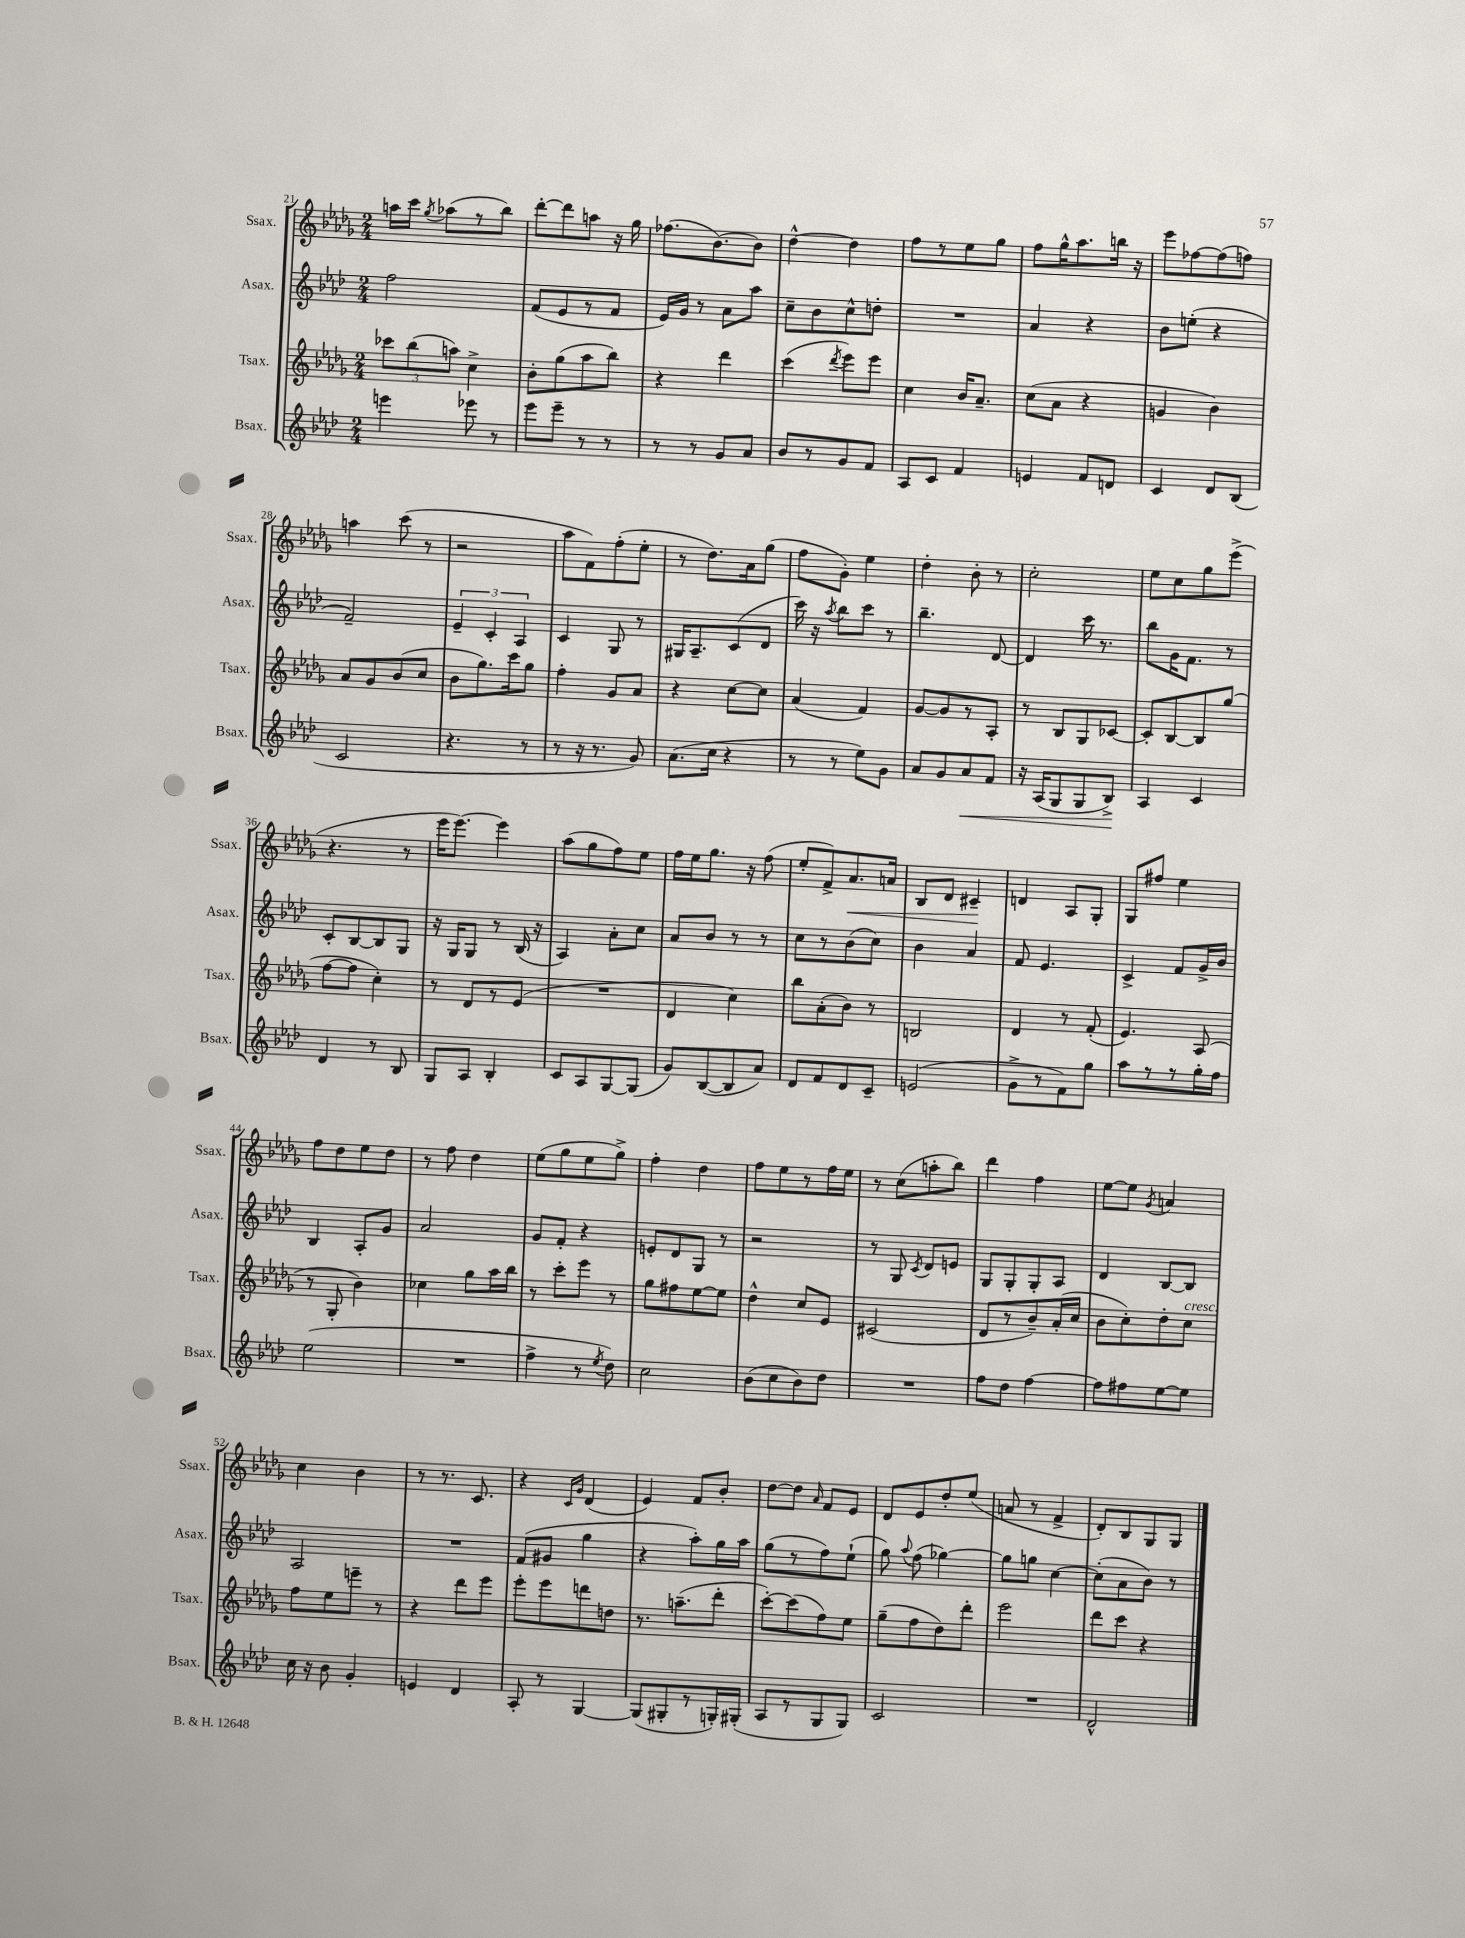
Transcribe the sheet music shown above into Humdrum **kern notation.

**kern	**kern	**kern	**kern
*staff4	*staff3	*staff2	*staff1
*clefG2	*clefG2	*clefG2	*clefG2
*k[b-e-a-d-]	*k[b-e-a-d-g-]	*k[b-e-a-d-]	*k[b-e-a-d-g-]
*M2/4	*M2/4	*M2/4	*M2/4
4eee	12ccc-	2ff	16aa
.	.	.	16ccc
.	(12bb-	.	.
.	.	.	8qgg-
.	.	.	(8aa-
.	12aa)	.	.
8eee-	4cc^	.	8r
8r	.	.	8bb-)
=	=	=	=
8eee-	8b-'	(8f	[8ddd-'
8eee-~	(8gg-	8e-	8ddd-]
8r	8aa-	8r	8aa
8r	8bb-)	8f	16r
.	.	.	16gg-
=	=	=	=
8r	4r	16e-)	(8.ff-
.	.	16g	.
8r	.	8r	.
.	.	.	[8.b-)
8g	4ddd-	8a-	.
8a-	.	8aa-	8b-]
=	=	=	=
8b-	(4ccc	8cc~	[4dd-^^
8r	.	8b-	.
.	8qddd-	.	.
8g	8eee-)	8cc^^	4dd-]
8f	8eee-	8dd'	.
=	=	=	=
8A-	4cc	2r	8ff
8c	.	.	8r
4f	16b-	.	8ee-
.	8.a-~	.	.
.	.	.	8gg-
=	=	=	=
4e	(8cc	4a-	8ff
.	8a-	.	16gg-^^
.	.	.	8.aa-
8f	4r	4r	.
8d	.	.	16bb
.	.	.	16r
=	=	=	=
4c	4g	8b-	8eee-
.	.	(8ee'	[8ff-
8d-	4b-)	4r	(8ff-]
(8B-	.	.	8ff)
=	=	=	=
2c	8a-	2f~)	4aa
.	8g-	.	.
.	(8b-	.	(8ccc
.	8cc	.	8r
=	=	=	=
4.r	8b-	6e-~	2r
.	8.gg-)	.	.
.	.	6c'	.
.	16ccc	.	.
.	.	6A-	.
8r	8gg-	.	.
=	=	=	=
8r	4ff'	4c	8aa-
16r	.	.	8f)
8.r	.	.	.
.	8g-	8G	(8ff'
8g)	8a-	8r	8ee-'
=	=	=	=
(8.a-	4r	16G#	8r
.	.	8.A-~	.
.	.	.	8.dd-)
16cc	.	.	.
4r	[8cc	(8c	.
.	.	.	16a-
.	8cc]	8d-	(8gg-
=	=	=	=
8r	(4a-	16ccc)	8ff
.	.	16r	.
.	.	8qaa-	.
8r	.	8bb-	8g-')
8ee-)	4f)	8ccc	4ee-
8g	.	8r	.
=	=	=	=
8a-	[8g-	4.bb-~	4dd-'
8g	8g-]	.	.
8a-	8r	.	8b-'
8f	8A-'	[8d-	8r
=	=	=	=
16r	8r	4d-]	2cc'
(16A-	.	.	.
8G	8B-	.	.
8G	8G-	16ccc	.
.	.	8.r	.
8B-^)	[8c-	.	.
=	=	=	=
4A-	8c-']	8bb-	8ee-
.	[8B-	16g	8cc
.	.	8.f	.
4c	8B-]	.	8gg-
.	(8gg-	8r	(8eee-^
=	=	=	=
4d-	[8ff	8c'	4.r
.	8ff]	[8B-	.
8r	4cc')	8B-]	.
8B-	.	8G	8r
=	=	=	=
8G	8r	16r	16eee-
.	.	16G	[8.eee-)
8A-	8d-	8G	.
4B-'	8r	8r	4eee-]
.	(8e-	(16B-	.
.	.	16r	.
=	=	=	=
8c	2r	4A-)	(8aa-
8A-	.	.	8gg-
[8G	.	8a-'	8ff)
(8G]	.	8cc	8ee-
=	=	=	=
8g)	4d-	8a-	16ff
.	.	.	16ee-
([8B-	.	8b-	8.gg-
8B-]	4cc)	8r	.
.	.	.	16r
8a-)	.	8r	(8ff
=	=	=	=
8d-	8bb-	8cc	8ee-'
8f	(8a-'	8r	8f^)
8d-	8b-)	(8b-	8.a-
8c~	8r	8cc)	.
.	.	.	16a
=	=	=	=
(2e	2B	4b-	8B-
.	.	.	8d-
.	.	4a-	4c#~
=	=	=	=
8g^	4d-	8f	4d
8r	.	4.e-	.
8f)	8r	.	8A-
8gg	(8f'	.	8G-'
=	=	=	=
8aa-	4.e-)	4c^	8G-
8r	.	.	8ff#
8r	.	8f	4ee-
16gg'	(8A-	16g^	.
16ff	.	16b-	.
=	=	=	=
(2ee-	8r	4B-	8ff
.	8G-'	.	8dd-
.	4b-)	8A-'	8ee-
.	.	8g	8dd-
=	=	=	=
2r	4cc-	2a-	8r
.	.	.	8ff
.	8gg-	.	4dd-
.	16aa-	.	.
.	16bb-	.	.
=	=	=	=
4ff^	8r	8g	(8ee-
.	8ccc'	8f'	8gg-
8r	8eee-	4r	8ee-
8qee-	.	.	.
8dd-)	8r	.	8gg-^)
=	=	=	=
2cc	8gg-	8e'	4ff'
.	8ff#	8d-	.
.	[8ee-	8G	4dd-
.	8ee-]	8r	.
=	=	=	=
(8b-	4dd-^^	2r	8ff
8cc	.	.	8ee-
8b-)	8cc	.	8r
8dd-	8e-	.	16ff
.	.	.	16ee-
=	=	=	=
2r	(2c#	8r	8r
.	.	8G	(8cc
.	.	8qc	.
.	.	8d-	8aa'
.	.	8e	8bb-)
=	=	=	=
8ff	8d-	8G	4ddd-
8dd-	8r	8G'	.
[4ff	8b-~)	8G'	4ff
.	(16a-'	8A-	.
.	16cc	.	.
=	=	=	=
8ff]	8b-	4d-	[8ee-
8ff#	8cc')	.	8ee-]
.	.	.	8qg-
[8ee-	8dd-'	[8B-	4a
8ee-]	8cc	8B-]	.
=	=	=	=
16cc	8ff	2A-	4cc
16r	.	.	.
8b-	8ee-	.	.
4g'	8eee~	.	4b-
.	8r	.	.
=	=	=	=
4e	4r	2r	8r
.	.	.	8.r
4d-	8ddd-	.	.
.	.	.	8.c
.	8eee-	.	.
=	=	=	=
8A-'	8eee-'	(8f	4r
8r	8eee-	8g#	.
.	.	.	16qqc
.	.	.	16qqg-
[4G	8ddd	4gg	(4d-
.	8dd	.	.
=	=	=	=
(8G]	8.r	4r	4e-)
8G#'	.	.	.
.	(8.aa~	.	.
8r	.	8aa-')	8f
16G')	8ddd-'	16gg	8b-'
(16G#'	.	16aa-	.
=	=	=	=
8A-	[8ccc')	(8gg	[8dd-
8r	(8ccc]	8r	8dd-]
.	.	.	16qqa-
8G	8ff)	8ff)	8f
8G)	8ee-	(8ee-`	8e-
=	=	=	=
2c	(8gg-~	8gg)	8d-
.	.	8qqaa-	.
.	8ff	(8ff	8e-
.	8dd-)	[4gg-)	8dd-'
.	8ddd-'	.	(8ee-
=	=	=	=
2r	2eee-	8gg-]	8a
.	.	8gg	8r
.	.	[4cc	4f^
=	=	=	=
2d-^^	8ddd-	(8cc']	8d-')
.	8ccc	8a-	8B-
.	4r	8b-)	8G-
.	.	8r	8G-
==	==	==	==
*-	*-	*-	*-
